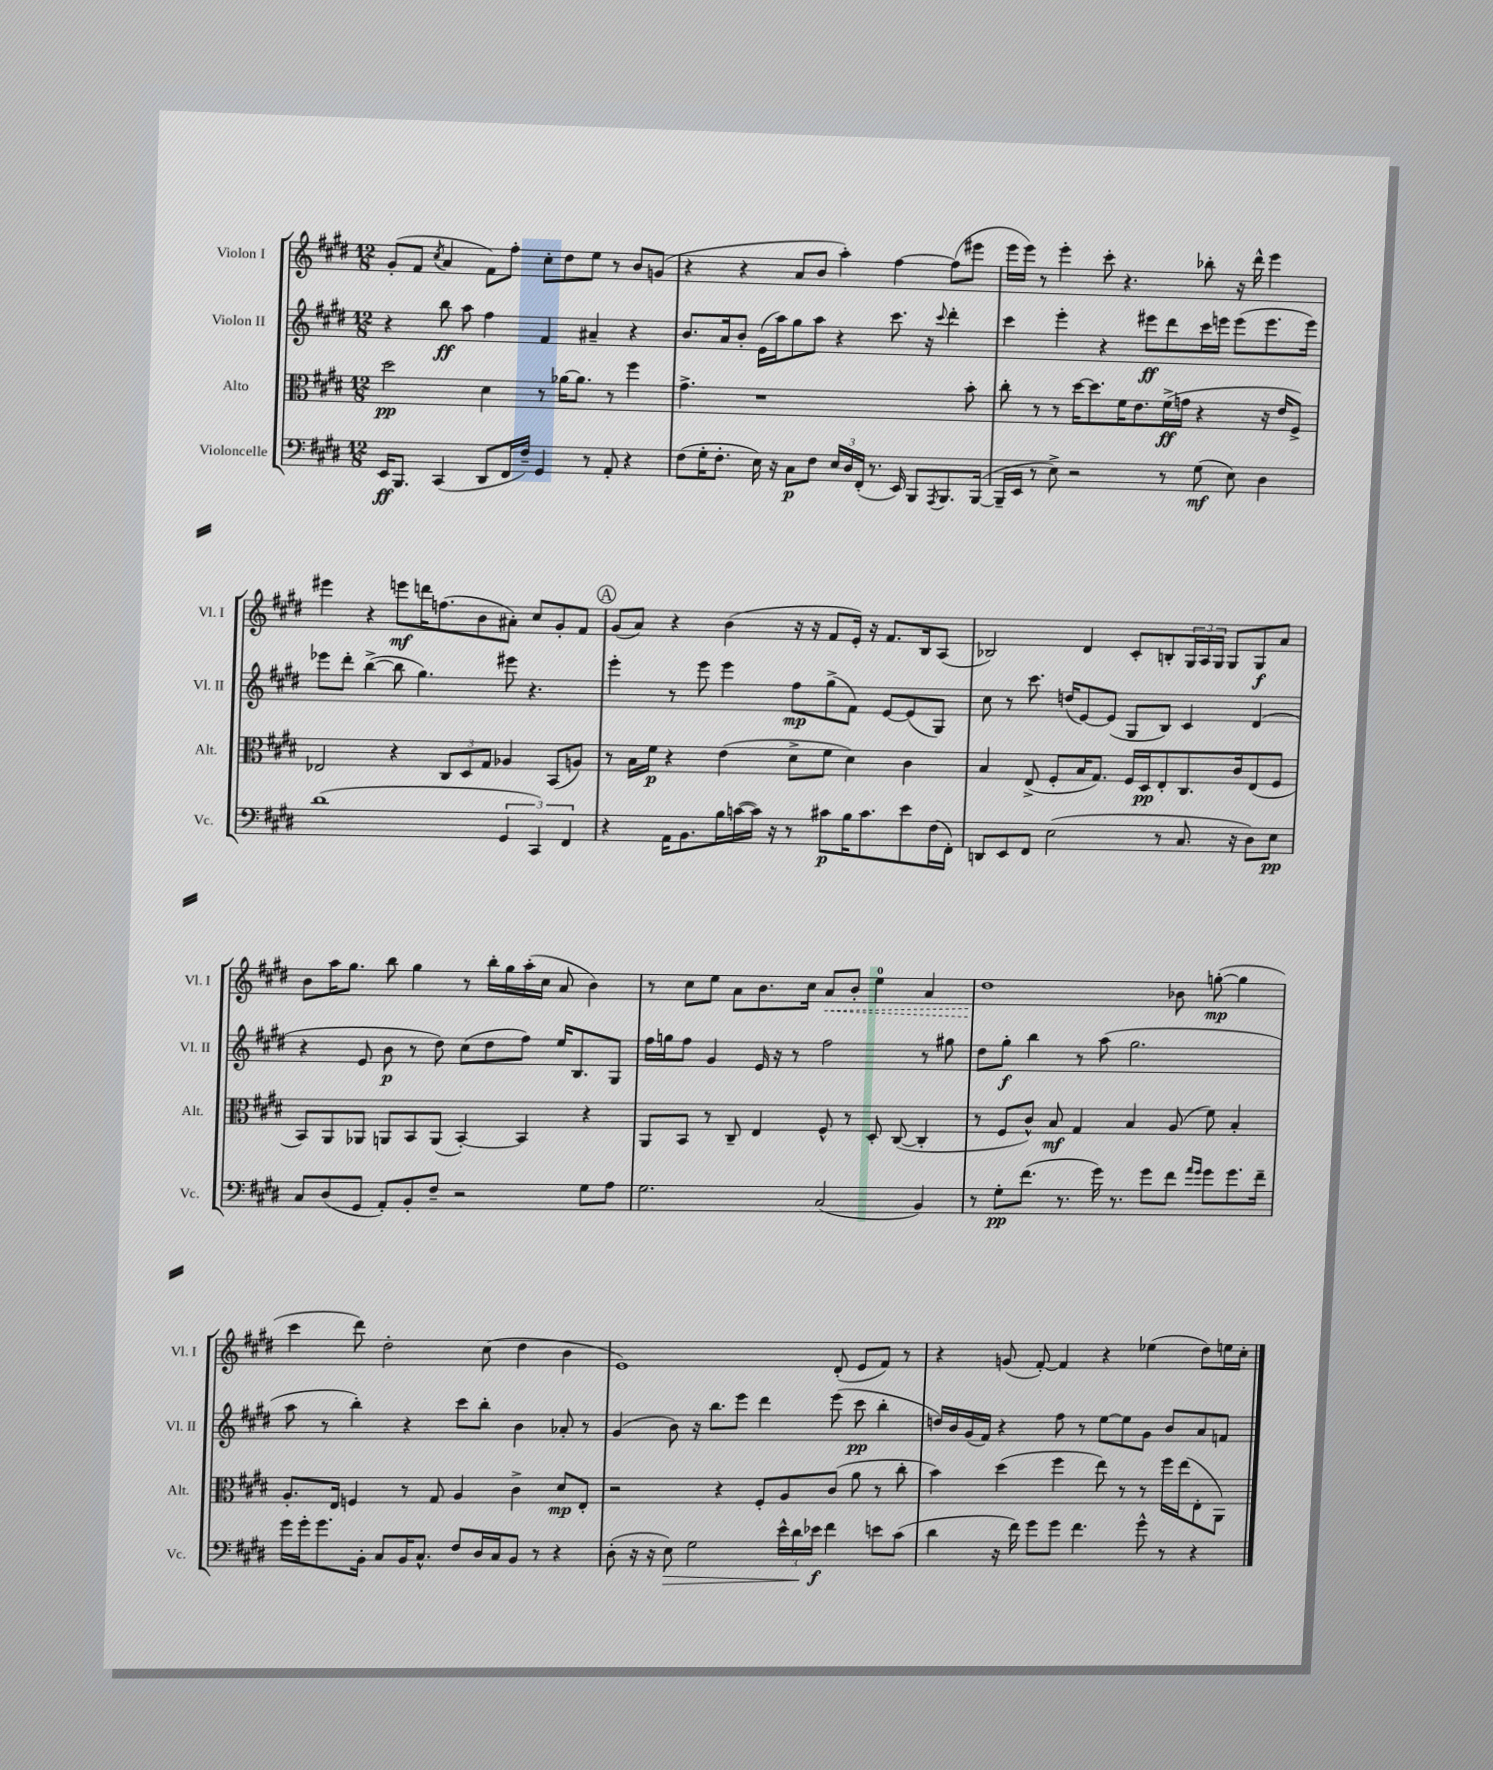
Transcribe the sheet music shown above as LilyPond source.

<<
\new StaffGroup <<
\new Staff = "s0" \with { instrumentName = "Violon I" shortInstrumentName = "Vl. I" } {
    \clef treble \key e \major \numericTimeSignature \time 12/8
    gis'8-.( fis'8 \acciaccatura { cis''8 } a'4 fis'8) fis''8-. cis''8-. dis''8 e''8 r8 b'8 g'8( |
    r4 r4 a'8 b'8 a''4-.) fis''4~ fis''8( eis'''8 |
    e'''16 e'''16) r8 e'''4-. cis'''8-. r4. bes''8-. r16 dis'''16-^ e'''4 |
    eis'''4 r4 e'''8\mf d'''16 f''8.( b'8 ais'8-.) cis''8 gis'8-. fis'8 |
    \mark \markup { \circle "A" } gis'8( a'8) r4 b'4( r16 r16 fis'8 e'16-.) r16 fis'8. b16 a8( |
    bes2) dis'4 cis'8-. b8-. \tuplet 3/2 { gis16 a16 gis16 } gis8 gis8\f a'8 |
    b'8 a''16 gis''8. b''8 gis''4 r8 b''16-. gis''16 a''16-.( cis''16 a'8 b'4) |
    r8 cis''8 e''8 a'8 b'8. cis''16 \once \override Hairpin.style = #'dashed-line a'8\< b'8-. e''4-0 a'4 |
    dis''1\! bes'8 g''8~-.\mp( g''4 |
    cis'''4 dis'''8) dis''2-. cis''8( dis''4 b'4 |
    e'1) dis'8-.( e'8 fis'8) r8 |
    r4 g'8( fis'8~-.) fis'4 r4 ees''4( dis''8) e''16 cis''16-. \bar "|." |
}
\new Staff = "s1" \with { instrumentName = "Violon II" shortInstrumentName = "Vl. II" } {
    \clef treble \key e \major \numericTimeSignature \time 12/8
    r4 b''8\ff a''8 fis''4 fis'4 ais'4-- r4 |
    b'8. a'16 b'8-. e'16( a''16) gis''8 a''8 r4 cis'''8. r16 \appoggiatura { cis'''8 } dis'''4-. |
    cis'''4 e'''4-. r4 eis'''8\ff dis'''8 cis'''16 e'''16 e'''8( e'''8. e'''16) |
    ees'''8 dis'''8-. b''4~->( b''8 gis''4.) eis'''8 r4. |
    \mark \markup { \circle "A" } e'''4-. r8 e'''8 e'''4 fis''8\mp gis''8->( fis'8) e'8~ e'8( gis8) |
    cis''8 r8 cis'''8. d''16( e'8~) e'8( gis8 b8) cis'4 dis'4( |
    r4 e'8 b'8\p r8 dis''8) cis''8( dis''8 fis''8) e''16 b8. gis8 |
    fis''16 g''16 fis''8 gis'4 e'16 r16 r8 fis''2 r8 gis''8 |
    dis''8 gis''8-.\f b''4 r8 a''8( gis''2. |
    a''8 r8 b''4-.) r4 cis'''8 b''8-. b'4 aes'8-. r8 |
    gis'4( b'8) r16 b''8. e'''8 dis'''4 e'''8( cis'''8\pp b''4-. |
    d''16) b'16 gis'16( fis'16) r4 fis''8 r8 e''8~ e''8 gis'8 b'8 a'8 f'8 \bar "|." |
}
\new Staff = "s2" \with { instrumentName = "Alto" shortInstrumentName = "Alt." } {
    \clef alto \key e \major \numericTimeSignature \time 12/8
    dis''2\pp dis'4 r8 aes'16~ aes'8. r8 fis''4 |
    gis'4.-> r1 b'8-. |
    cis''8-. r8 r8 dis''16~ dis''8. fis'16 e'8. fis'16->\ff( g'16 r4 r16 e'16 fis8->) |
    ees2 r4 \tuplet 3/2 { cis8 dis8 gis8 } aes4 b,8( a8) |
    \mark \markup { \circle "A" } r8 b16 fis'16\p r4 e'4( dis'8-> fis'8 dis'4) cis'4 |
    b4 e8->( fis8-. b16 gis8.) fis16 dis16\pp e8-. cis8. cis'16 e8( fis8 |
    b,8) a,8 aes,8 a,8 b,8 a,8( b,4~-.) b,4 r4 |
    a,8 b,8 r8 cis8-- e4 fis8-^ r8 dis8-. cis8~( cis4-. |
    r8 fis8 cis'8-^) b8\mf gis4 b4 a8( fis'8) b4-. |
    a8.-. e16 f4 r8 gis8 a4 cis'4-> dis'8\mp e8-. |
    r2 r4 fis8-. a8 cis'8( a'8 r8 cis''8-. |
    b'4) dis''4( fis''4 e''8) r8 r8 fis''16 e''16( e8-. a,8) \bar "|." |
}
\new Staff = "s3" \with { instrumentName = "Violoncelle" shortInstrumentName = "Vc." } {
    \clef bass \key e \major \numericTimeSignature \time 12/8
    e,16\ff b,,8. cis,4( dis,8 fis,16 fis16--) gis,4 r8 a,8-. r4 |
    fis8( gis16-. fis8.-. e16) r16 cis8\p fis8 \tuplet 3/2 { e16 dis16 fis,16-.( } r8. e,16) b,,8 \acciaccatura { a,,8 } b,,8. b,,16~( |
    b,,16-- e,16 r8 e8->) r2 r8 gis8\mf( e8) dis4 |
    dis'1( \tuplet 3/2 { gis,4 cis,4) fis,4 } |
    \mark \markup { \circle "A" } r4 a,16 b,8. b16 c'16~( c'16) r16 r8 cis'8\p b16 cis'8. e'8 fis16( fis,16-.) |
    d,8 e,8 fis,8 e2( r8 cis8. r16 dis8) e8\pp |
    cis8 dis8( gis,8 a,8-.) b,8-. fis8-- r2 gis8 a8 |
    gis2. cis2( b,4) |
    r8 gis8-.\pp fis'8.( r8. gis'16) r8. gis'8 fis'8 \grace { a'16 gis'16 } gis'8 gis'8. fis'16-- |
    gis'16 gis'16-. gis'8. b,16-. cis8 b,16 cis8.-^ fis8 dis16 cis16 b,8 r8 r4 |
    dis8-.( r16 r16 e8\>) gis2 \tuplet 3/2 { e'16-^ dis'16\! ees'16\f } fis'4 e'8 cis'8( |
    dis'4 r16 fis'16) gis'8 gis'8 fis'4. gis'8-^ r8 r4 \bar "|." |
}
>>
>>
\layout { \context { \Score \remove "Bar_number_engraver" } }
